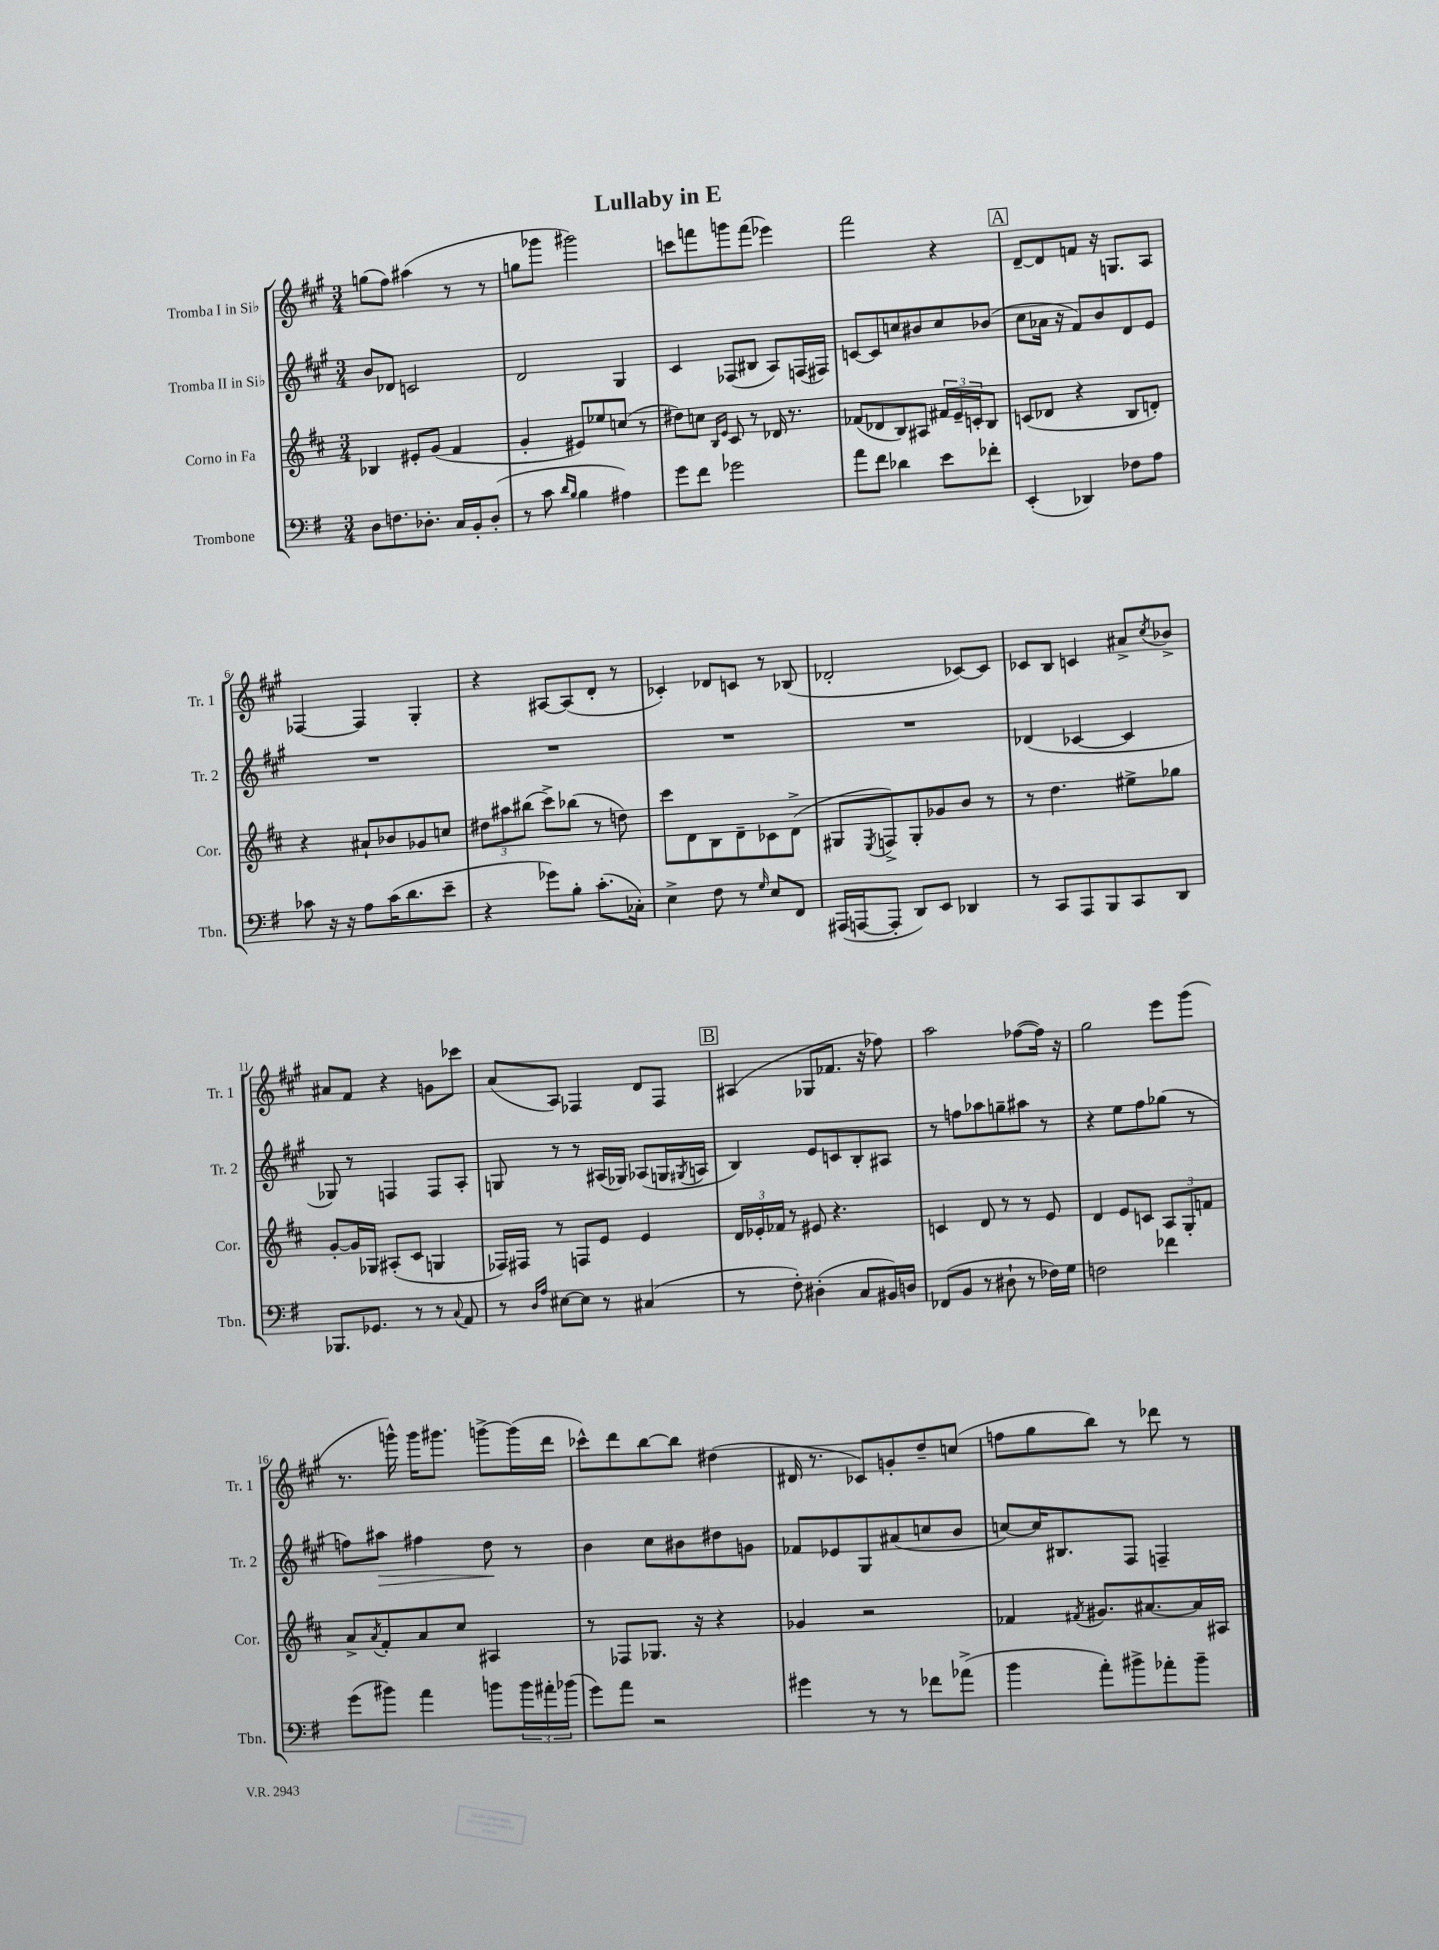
\header { title = "Lullaby in E" }
<<
\new StaffGroup <<
\new Staff = "s0" \with { instrumentName = "Tromba I in Sib" shortInstrumentName = "Tr. 1" } {
    \clef treble \key a \major \numericTimeSignature \time 3/4
    g''8( fis''8) ais''4( r8 r8 |
    g''8 ges'''8 gis'''2) |
    c'''8 f'''8 g'''8 f'''8( ees'''4) |
    fis'''2 r4 |
    \mark \markup { \box "A" } d'8~-- d'8 f'8 r16 g8. a8 |
    fes4~ fes4 gis4-. |
    r4 ais8~ ais8( d'8-. r8 |
    ces'4-.) des'8 c'8 r8 bes8( |
    des'2-. ces'8~) ces'8 |
    ces'8 b8 c'4 ais'8-> \acciaccatura { cis''8 } bes'8-> |
    ais'8 fis'8 r4 g'8 ces'''8 |
    a'8( a8) fes4 d'8 fes8 |
    \mark \markup { \box "B" } ais4( ges8 fes'8. r16 fes''8) |
    a''2 fes''8~( fes''16) r16 |
    gis''2 e'''8 gis'''8( |
    r8. g'''16-^) g'''16 gis'''8. g'''8~-> g'''16( d'''16 |
    ces'''8-^) d'''8 b''8~ b''8 dis''4( |
    dis'16 r8. ces'8) g'8-. d''8-- c''8( |
    f''8 gis''8 b''8) r8 des'''8 r8 \bar "|." |
}
\new Staff = "s1" \with { instrumentName = "Tromba II in Sib" shortInstrumentName = "Tr. 2" } {
    \clef treble \key a \major \numericTimeSignature \time 3/4
    b'8 des'8 c'2 |
    d'2 gis4 |
    cis'4 fes8( bis8 a8) f16( fis16) |
    c'8~ c'8 c''8 bis'8 c''8 bes'8( |
    \mark \markup { \box "A" } cis''8 aes'16 r16 fis'8) b'8 d'8 e'8 |
    R2. |
    R2. |
    R2. |
    R2. |
    des'4( ces'4~ ces'4 |
    ges8) r8 f4 f8 a8-. |
    g8 r8 r8 ais16( ges16) aes8( g16 \acciaccatura { gis8 } a16 |
    \mark \markup { \box "B" } b4) e'8 c'8 b8-. ais8 |
    r8 f''8 aes''8 g''8-- ais''8 r8 |
    r4 e''8 fis''8 ges''8( r8 |
    f''8) ais''8\> fis''4 d''8\! r8 |
    b'4 cis''8 bis'8 dis''8 g'8 |
    fes'8 ees'8 gis8 ais'8( c''8 b'8 |
    c''8~) c''16 bis8. fis8 f4-- \bar "|." |
}
\new Staff = "s2" \with { instrumentName = "Corno in Fa" shortInstrumentName = "Cor." } {
    \clef treble \key d \major \numericTimeSignature \time 3/4
    bes4 eis'8-. g'8( fis'4 |
    g'4-. eis'8) ees''8 c''8( r8 |
    dis''8) c''8 \grace { b16 e'16 } cis'8 r8 des'16 r8. |
    fes'8( des'8 b8) ais8 \tuplet 3/2 { fis'16 e'16-- c'16-. } b8 |
    \mark \markup { \box "A" } c'8( des'8 r4 b8 d'8-.) |
    r4 ais'8-! bes'8 ges'8 c''8 |
    \tuplet 3/2 { dis''8 ais''8 bis''8( } cis'''8->) bes''8( r8 d''8) |
    cis'''8 d'8 b8 d'8-- ces'8 d'8->( |
    gis8 \acciaccatura { e8 } f8->) gis8-. ges'8 b'8 r8 |
    r8 d''4. eis''8-> ges''8 |
    g'8~-. g'16 ges16 ais8-.( cis'8 g4 |
    fes16) fis16 r8 f8 e'8 e'4 |
    \mark \markup { \box "B" } \tuplet 3/2 { d'16 ees'16-. fes'16 } r8 eis'8 r4. |
    c'4 d'8 r8 r8 e'8 |
    d'4 e'8 c'8 \tuplet 3/2 { a8 g8-. f'8 } |
    a'8-> \acciaccatura { a'8 } fis'8-. a'8 cis''8 ais4 |
    r8 fes8 ges8. r16 r4 |
    ges'4 r2 |
    fes'4 \acciaccatura { fis'8 } gis'8. ais'8.~ ais'16 ais16 \bar "|." |
}
\new Staff = "s3" \with { instrumentName = "Trombone" shortInstrumentName = "Tbn." } {
    \clef bass \key g \major \numericTimeSignature \time 3/4
    d8 f8. des8.-. c16 b,16-. des8-.( |
    r8 c'8 \grace { d'16 b16 } b4 ais4) |
    g'8 fis'8 ges'2 |
    a'8 fis'8 des'4 e'8 fes'8-. |
    \mark \markup { \box "A" } e,4-.( des,4) fes8 a8 |
    ces'8 r16 r16 a8 ces'16( d'8. e'8-- |
    r4 ges'8) b8-. c'8.-.( ces16-.) |
    e4-> fis8 r8 \grace { g16 } e8 fis,8 |
    ais,,16( a,,16~ a,,8-. d,8) e,8 des,4 |
    r8 c,8 a,,8 b,,8 c,8 d,8 |
    bes,,8. ges,8. r8 r8 \appoggiatura { c8 } a,8 |
    r8 \grace { d16 a16 } eis8~ eis8 r8 cis4( |
    \mark \markup { \box "B" } r8 fis8-.) dis4-.( c8 bis,16) d16 |
    fes,8( b,8 r8 dis8-! r8 fes16) g16 |
    f2 fes'4 |
    g'8( bis'8) a'4 b'8 \tuplet 3/2 { b'16 ais'16-. bes'16( } |
    g'8) a'8 r2 |
    gis'4 r8 r8 fes'8 aes'8->( |
    b'4 a'8-.) bis'8-> aes'8-. bis'8-- \bar "|." |
}
>>
>>
